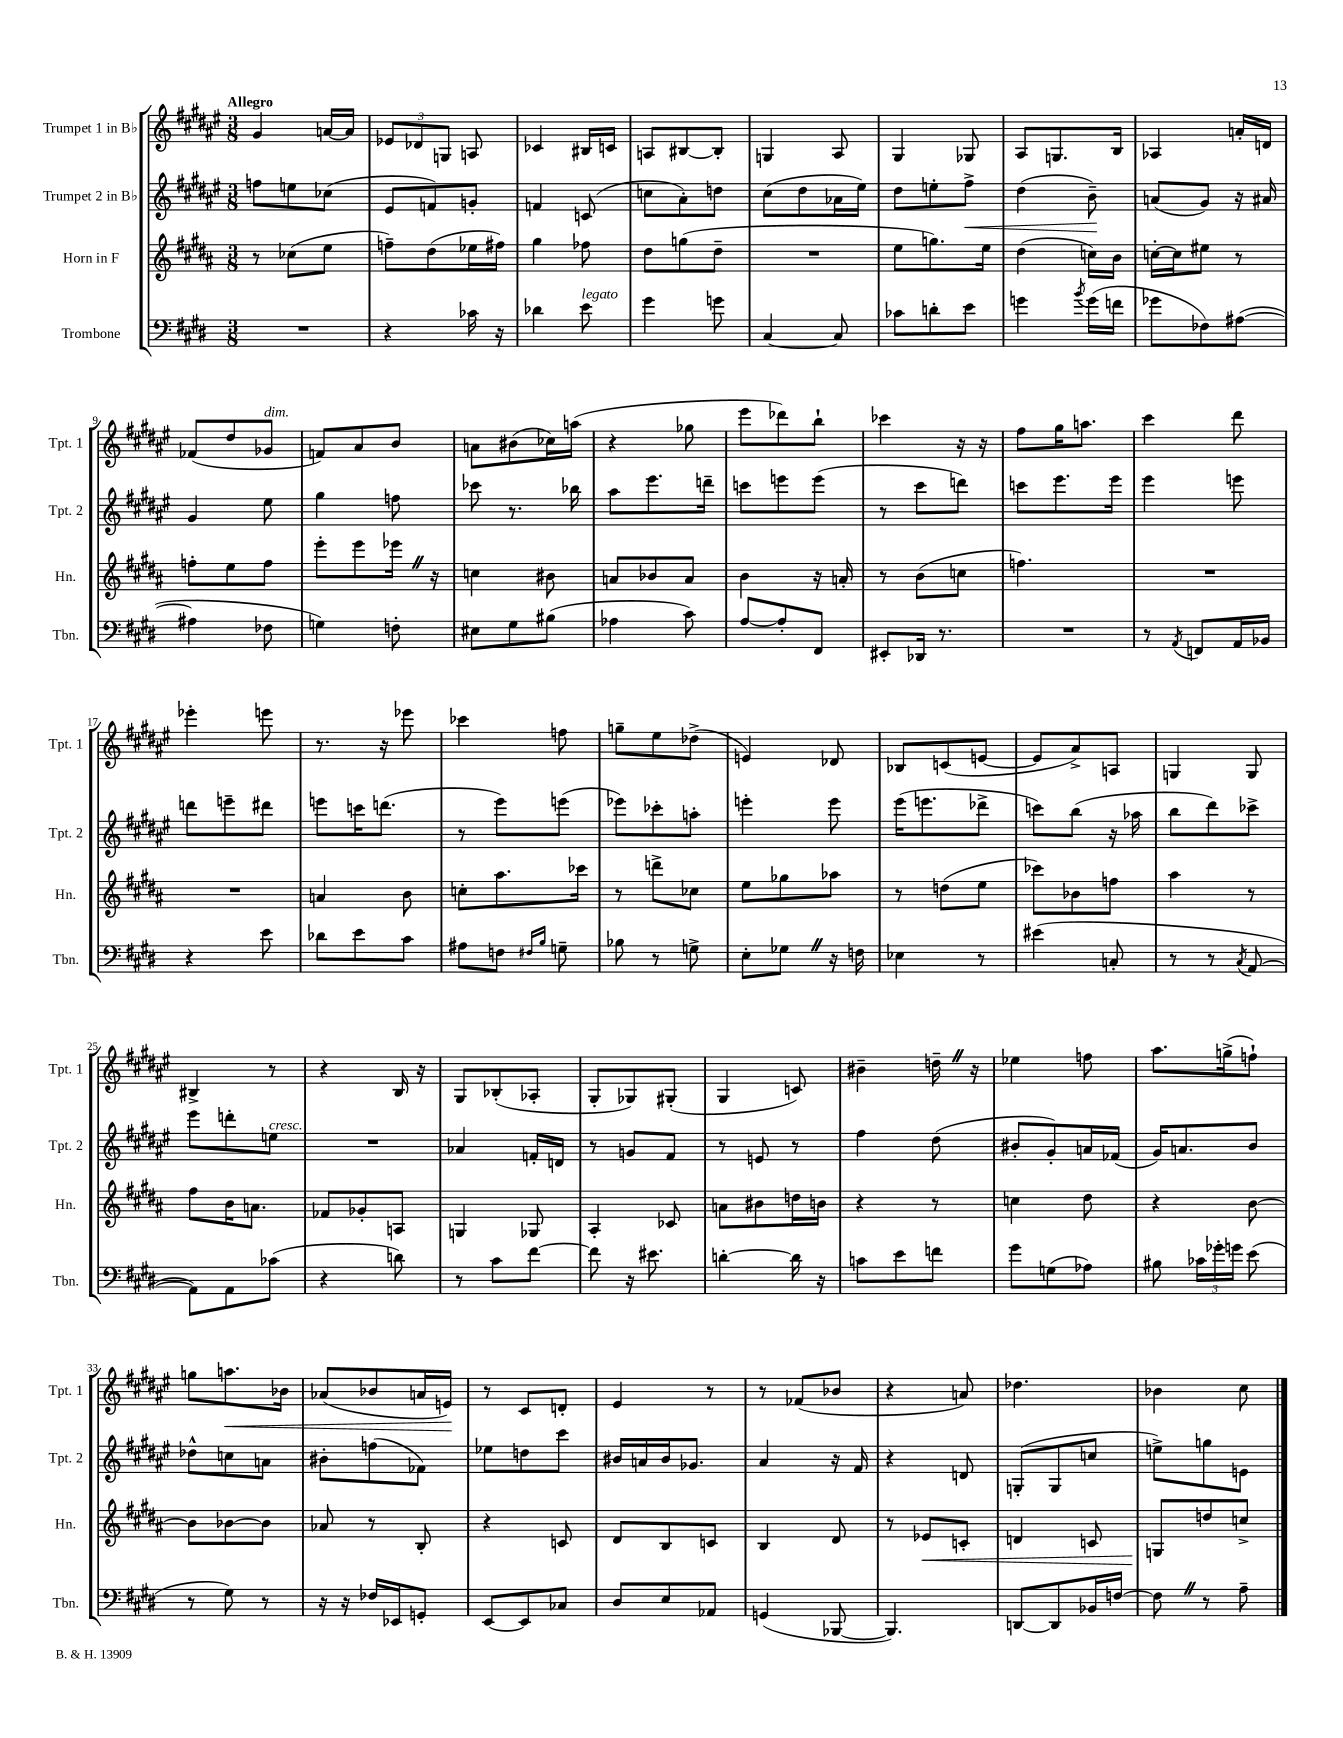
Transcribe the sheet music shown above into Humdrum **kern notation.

**kern	**kern	**kern	**kern
*staff4	*staff3	*staff2	*staff1
*clefF4	*clefG2	*clefG2	*clefG2
*k[f#c#g#d#]	*k[f#c#g#d#a#]	*k[f#c#g#d#a#e#]	*k[f#c#g#d#a#e#]
*M3/8	*M3/8	*M3/8	*M3/8
4.r	8r	8ff\L	4g#/
.	(8cc-\L	8ee\	.
.	8ee\J	(8cc-\J	[16a/LL
.	.	.	16a/]JJ
=	=	=	=
4r	8ff~\L)	8e#/L	12e-/L
.	.	.	12d-/
.	(8dd#\	8f/)	.
.	.	.	12G/J
16c-\	16ee-\L	8g'/J	8A/
16r	16ff#\JJ)	.	.
=	=	=	=
4d-\	4gg#\	4f/	4c-/
8e\	8ff-\	(8c/	16B#/LL
.	.	.	16c/JJ
=	=	=	=
4g#\	8dd#\L	8cc\L	8A/L
.	(8gg\	8a#'\)	[8B#/
8g\	8dd#~\J	8dd\J	8B#'/]J
=	=	=	=
[4C#/	4.r	(8cc#\L	4G/
.	.	8dd#\	.
8C#/]	.	16a-\L	8A#/
.	.	16ee#\JJ)	.
=	=	=	=
8c-\L	8ee\L	8dd#\L	4G#/
8d'\	8.gg\)	8ee'\	.
8e\J	.	8ff#^\J	8G-/
.	16ee\Jk	.	.
=	=	=	=
4g\	(4dd#\	(4dd#\	8A#/L
.	.	.	8.G/
8qb/	.	.	.
(16g\LL	16cc\LL)	8b~\)	.
16f\JJ	16b\JJ	.	16B/Jk
=	=	=	=
8g-\L	[16cc'\LL	(8a/L	4A-/
.	16cc\]J	.	.
8F-\)	8ee#\J	8g#/J)	.
([8A#\J	8r	16r	16a'/LL
.	.	16a#/	16d/JJ
=	=	=	=
4A#\]	8ff'\L	4g#/	(8f-/L
.	8ee\	.	8dd#/
8F-\	8ff\J	8ee#\	8g-/J
=	=	=	=
4G\)	8eee'\L	4gg#\	8f/L)
.	8eee\	.	8a#/
8F'\	16eee-\Jk	8ff\	8b/J
.	16r	.	.
=	=	=	=
8E#\L	4cc\	8ccc-\	8a\L
8G#\	.	8.r	(8b#\
(8B#\J	8b#\	.	16cc-\L)
.	.	16bb-\	(16aa\JJ
=	=	=	=
4A-\	8a/L	8aa#\L	4r
.	8b-/	8.eee#\	.
8c#\)	8a/J	.	8gg-\
.	.	16ddd~\Jk	.
=	=	=	=
[8A/L	4b\	8ccc\L	8eee#\L
8A'/]	.	8eee\	8ddd-\)
8FF#/J	16r	(8eee\J	8bb`\J
.	16a'/	.	.
=	=	=	=
8EE#'/L	8r	8r	4ccc-\
16DD-/Jk	(8b\L	8ccc#\L	.
8.r	.	.	.
.	8cc\J	8ddd\J)	16r
.	.	.	16r
=	=	=	=
4.r	4.ff\)	8ccc\L	8ff#\L
.	.	8.eee#\	16gg#\K
.	.	.	8.aa\J
.	.	16eee#\Jk	.
=	=	=	=
8r	4.r	4eee#\	4ccc#\
8qAA/	.	.	.
8FF/L	.	.	.
16AA/L	.	8eee\	8ddd#\
16BB-/JJ	.	.	.
=	=	=	=
4r	4.r	8ddd\L	4eee-'\
.	.	8eee~\	.
8e\	.	8ddd#\J	8eee\
=	=	=	=
8d-\L	4a/	8eee\L	8.r
8e\	.	16ccc\K	.
.	.	(8.ddd\J	16r
8c#\J	8b\	.	8eee-\
=	=	=	=
8A#\L	8cc'\L	8r	4ccc-\
8F\J	8.aa#\	8eee#\L)	.
16qqF#/LL	.	.	.
16qqB/JJ	.	.	.
8G~\	.	(8eee\J	8ff\
.	16ccc-\Jk	.	.
=	=	=	=
8B-\	8r	8eee-\L)	8gg~\L
8r	8ddd^\L	8ccc-'\	8ee#\
8G^\	8cc-\J	8aa'\J	(8dd-^\J
=	=	=	=
8E'\L	8ee\L	4eee'\	4e/)
8G-\J	8gg-\	.	.
16r	8aa-\J	8eee\	8d-/
16F\	.	.	.
=	=	=	=
4E-\	8r	(16eee#\LK	8B-/L
.	.	8.eee\	.
.	(8dd\L	.	(8c/
8r	8ee\J	8ddd-^\J	[8e/J
=	=	=	=
(4e#\	8ccc-\L)	8ccc\L)	8e/]L
.	8b-\	(8bb\J	8a#^/)
8C'/	8ff\J	16r	8A/J
.	.	16aa-\	.
=	=	=	=
8r	4aa#\	8bb\L	4G/
8r	.	8ddd#\)	.
8qC#/	.	.	.
[8AA/	8r	8ccc-^\J	8G/
=	=	=	=
8AA\]L)	8ff#\L	8eee#\L	4B#^/
8AA\	16b\K	8ddd'\	.
.	8.a\J	.	.
(8c-\J	.	8ee\J	8r
=	=	=	=
4r	8f-/L	4.r	4r
.	8g-'/	.	.
8d\)	8A/J	.	16B/
.	.	.	16r
=	=	=	=
8r	4G/	4a-/	8G#/L
8c#\L	.	.	(8B-'/
[8f#\J	8G-/	16f'/LL	8A-'/J
.	.	16d/JJ	.
=	=	=	=
8f#\]	4A#'/	8r	8G#'/L
16r	.	8g/L	8G-/)
8.e#\	.	.	.
.	8c-/	8f#/J	(8G#'/J
=	=	=	=
[4d'\	8a\L	8r	4G#/
.	8b#\	8e/	.
16d\]	16dd\L	8r	8c/)
16r	16b\JJ	.	.
=	=	=	=
8c\L	4r	4ff#\	4b#~\
8e\	.	.	.
8f\J	8r	(8dd#\	16dd~\
.	.	.	16r
=	=	=	=
8g#\L	4cc\	8b#'/L	4ee-\
(8G\	.	8g#'/)	.
8A-\J)	8dd#\	16a/L	8ff\
.	.	(16f-/JJ	.
=	=	=	=
8B#\	4r	16g#/LK)	8.aa#\L
.	.	8.a/	.
24c-\LL	.	.	.
24g-'\	.	.	.
.	.	.	(16gg^\k
24g\JJ	.	.	.
(8e\	[8b\	8b/J	8ff`\J)
=	=	=	=
8r	8b\]L	8dd-^^\L	8gg\L
8G#\)	[8b-\	8cc\	8.aa\
8r	8b-\]J	8a\J	.
.	.	.	16b-\Jk
=	=	=	=
16r	8a-/	8b#'\L	(8a-/L
16r	.	.	.
16F-/LL	8r	(8ff\	8b-/
16EE-/J	.	.	.
8GG'/J	8B'/	8f-\J)	16a/L
.	.	.	16e/JJ)
=	=	=	=
[8EE/L	4r	8ee-\L	8r
8EE/]	.	8dd\	8c#/L
8C-/J	8c/	8ccc#\J	8d'/J
=	=	=	=
8D#/L	8d#/L	16b#/LL	4e#/
.	.	16a/	.
8E/	8B/	16b#/J	.
.	.	8.g-/J	.
8AA-/J	8c/J	.	8r
=	=	=	=
(4GG/	4B/	4a#/	8r
.	.	.	(8f-/L
[8BBB-/	8d#/	16r	8b-/J
.	.	16f#/	.
=	=	=	=
4.BBB-/])	8r	4r	4r
.	8e-/L	.	.
.	8c'/J	8d/	8a/)
=	=	=	=
[8DD/L	4d/	(8G'/L	4.dd-\
8DD/]	.	8G/	.
16BB-/L	8c/	8cc/J	.
[16F/JJ	.	.	.
=	=	=	=
8F\]	8G/L	8ee^\L)	4b-\
8r	8dd/	8gg\	.
8A~\	8cc^/J	8e\J	8cc#\
==	==	==	==
*-	*-	*-	*-
